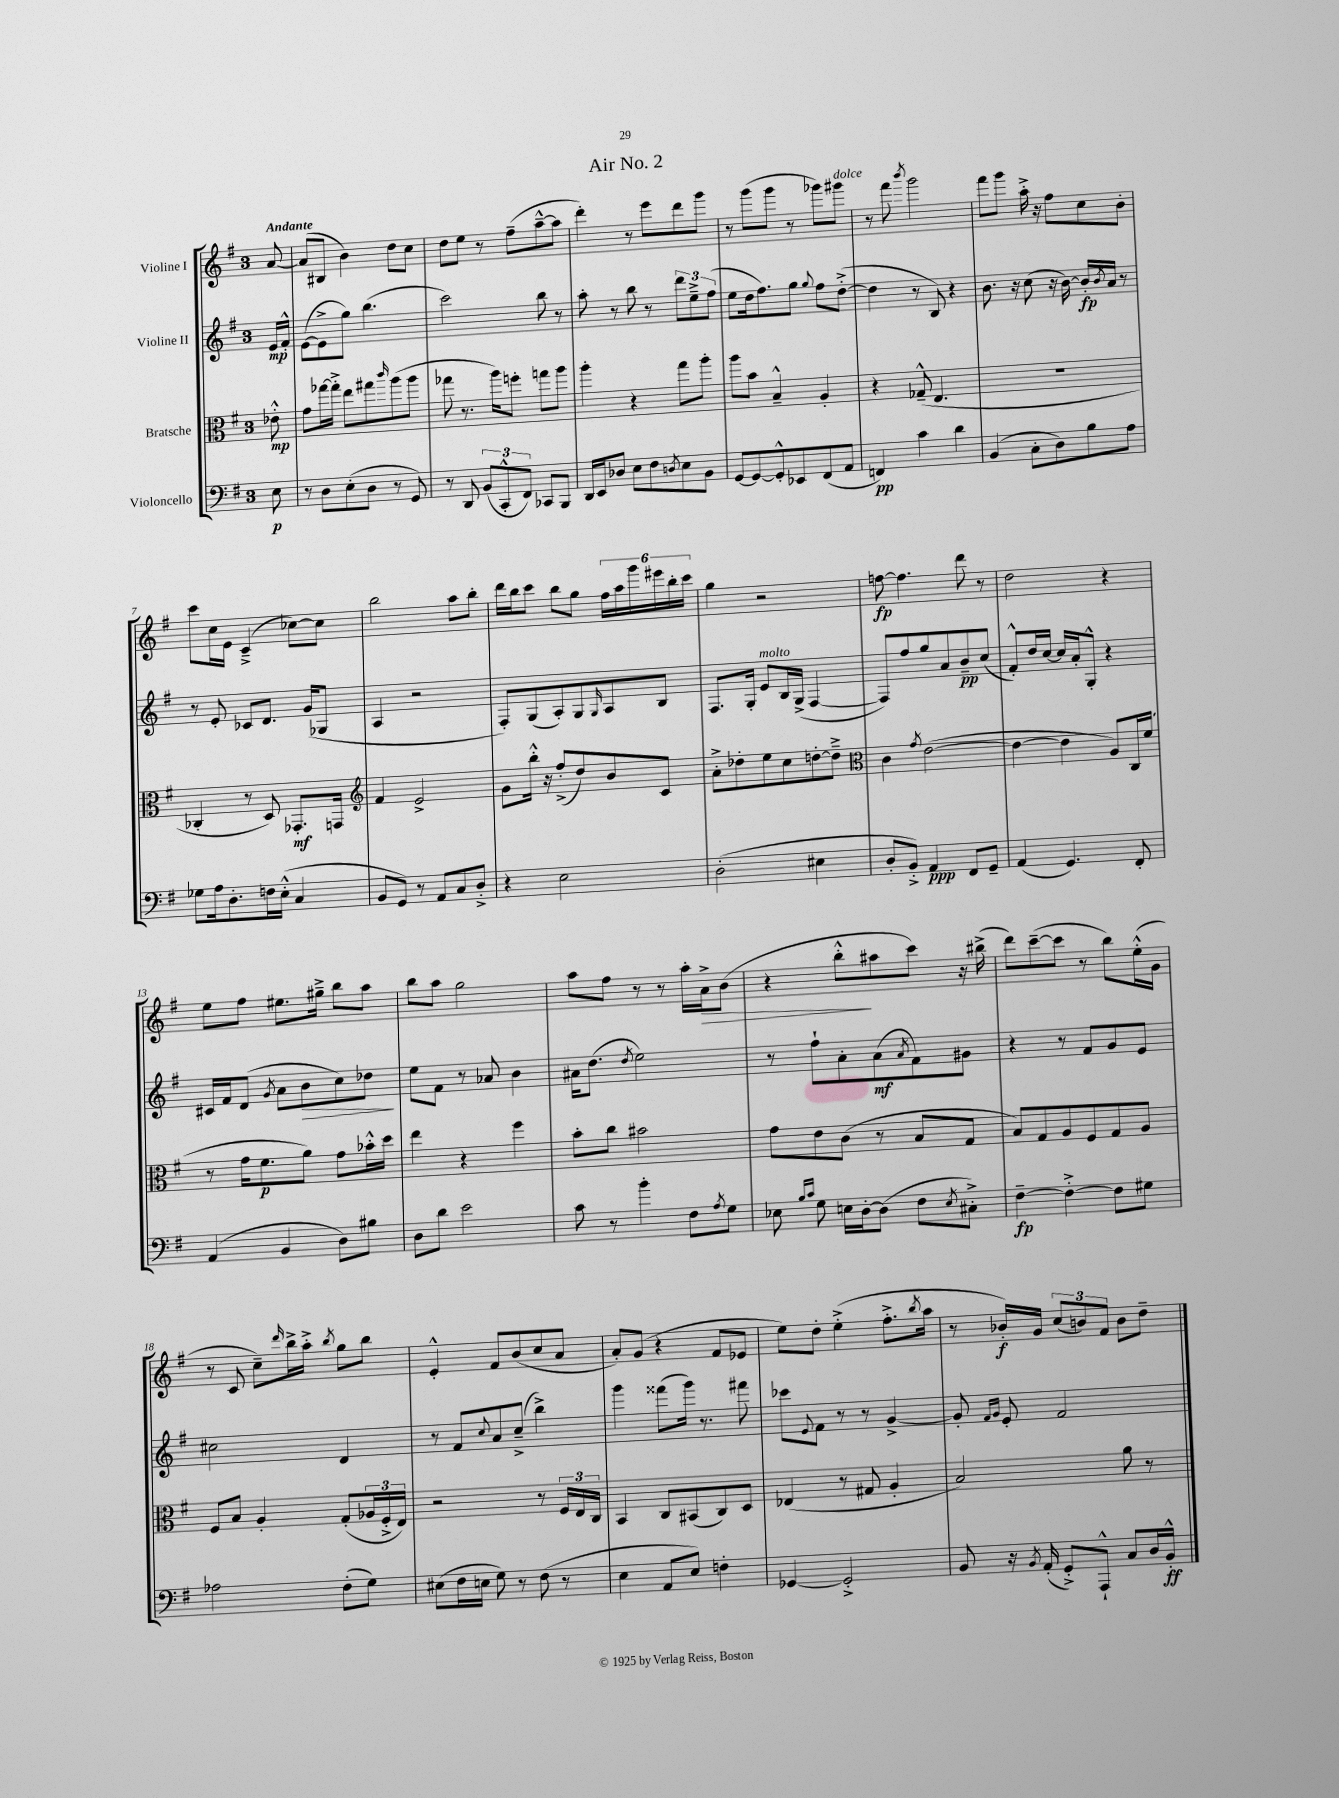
\header { title = "Air No. 2" }
<<
\new StaffGroup <<
\new Staff = "s0" \with { instrumentName = "Violine I" } {
    \clef treble \key g \major \once \override Staff.TimeSignature.style = #'single-digit \time 3/4 \partial 8 \tempo "Andante"
    a'8~ |
    a'8( bis8 b'4) d''8 c''8 |
    d''8 e''8 r8 fis''8--( a''8~---^ a''8 |
    d'''4-.) r8 e'''8 d'''8 g'''8 |
    r8 g'''8( g'''8 r8 ges'''8) gis'''8^\markup { \italic "dolce" } |
    r8 fis'''8 \acciaccatura { b'''8 } g'''2 |
    fis'''8 g'''8 a''16-.-> r16 fis''8 c''8 b'8-. |
    c'''8 c''16 e'16 c'4--->( ces''8~) ces''8 |
    b''2 a''8 b''8-. |
    d'''16 b''16 c'''8 b''8 g''8 \tuplet 6/4 { fis''16 a''16 g'''16 eis'''16 b''16-. c'''16 } |
    g''4 r2 |
    f''8~\fp f''4. d'''8 r8 |
    d''2 r4 |
    e''8 fis''8 eis''8. gis''16---> b''8 a''8 |
    b''8 a''8 g''2 |
    a''8 fis''8 r8 r8 a''16-. a'16->\> b'8( |
    r4 b''8-.-^\! ais''8 c'''8) r16 bis''16->( |
    d'''8) c'''8~--( c'''8 r8 b''8) e''16-.-^( g'16 |
    r8 c'8 c''8--) \grace { d'''16 } b''16-> a''16-.-> \acciaccatura { b''8 } g''8 b''8 |
    e'4-.-^ fis'8 b'8( c''8 a'8 |
    a'8-.) g'8( r4 fis'8 ees'8 |
    e''8) d''8-. e''4-.->( fis''8.-.-> \acciaccatura { b''8 } a''16 |
    r8 bes'16-.\f) g'16 \tuplet 3/2 { c''8( b'8) fis'8 } b'8 d''8-- \bar "|." |
}
\new Staff = "s1" \with { instrumentName = "Violine II" } {
    \clef treble \key g \major \once \override Staff.TimeSignature.style = #'single-digit \time 3/4 \partial 8
    e'16\mp fis'16-.-^ |
    e'8~( e'8-> g''8) b''4.( |
    c'''2) b''8 r8 |
    a''8-. r8 b''8 r8 \tuplet 3/2 { d'''8 e''8---> fis''8( } |
    e''8 d''16 fis''8.) g''8 \appoggiatura { g''8 } fis''8 d''8~-.->( |
    d''4 r8 b8) r4 |
    b'8. r16 c''8( r16 b'16~) b'16-.\fp \acciaccatura { b'8 } a'16 r8 |
    r8 e'8-. ces'8 d'8. g'16( ges8 |
    a4 r2 |
    fis8-.) g8( a8-.) g8 \grace { g16 } a8 b8 |
    fis8. g16-. e'8^\markup { \italic "molto" } b16 g16->( fis4~ |
    fis8) fis''8 g''8 a'8 b'8--\pp c''8( |
    fis'8-.-^) d''16 c''16~ c''16 a'16-. g8-.-^ r4 |
    cis'16 fis'16 d'8( \acciaccatura { g'8 } a'8 b'8\> c''8) des''8\! |
    e''8 fis'8 r8 aes'8 b'4 |
    ais'16 d''8.( \acciaccatura { d''8 } e''2) |
    r8 fis''8-! a'8-. a'8\mf( \acciaccatura { a'8 } fis'8) gis'8 |
    r4 r8 fis'8 g'8 e'8 |
    cis''2 d'4 |
    r8 fis'8 \appoggiatura { c''8 } a'8 c''8--->( b''4->) |
    g'''4 fisis'''8( g'''16) r8. fis'''8 |
    ces'''8 \appoggiatura { e'8 } fis'8 r8 r8 g'4~-> |
    g'8-. \grace { fis'16 g'16 } e'8-. fis'2 \bar "|." |
}
\new Staff = "s2" \with { instrumentName = "Bratsche" } {
    \clef alto \key g \major \once \override Staff.TimeSignature.style = #'single-digit \time 3/4 \partial 8
    ees'8-.-^\mp |
    g'8 ges''16~ ges''16-.-> e''8 gis''8 \grace { c'''16 } a''8( a''8 |
    ges''8 r8. a''16) f''8-. g''8 a''8 |
    a''4-. r4 g''8 a''8-. |
    a''8 b'8 b4---^ a4-. |
    r4 ges8---^( e4. |
    R2. |
    ces4-. r8 d8) ges,8.-.\mf g,16 |
    \clef treble fis'4 e'2-> |
    g'8 b''16-.-^ r16 fis''8-.->( d''8) b'8 c'8 |
    a'8-.-> des''8-. e''8 c''8 d''8~-. d''8---> |
    \clef alto c'4 \acciaccatura { g'8 } e'2~( |
    e'4~ e'4 a8) c16 fis'16( |
    r8 g'16 fis'8.\p a'8) g'8 bes'16-.-^ d''16 |
    e''4 r4 fis''4 |
    b'8-. c''8 bis'2 |
    g'8 e'8 c'8( r8 b8 g8 |
    b8) g8 a8 fis8 g8 a8 |
    fis8 b8 a4-. g8-.( \tuplet 3/2 { aes16 fis16-.-> e16) } |
    r2 r8 \tuplet 3/2 { fis16 e16 c16 } |
    b,4 c8 bis,8( c8) d8 |
    ees4( r8 gis8 a4-. |
    b2) a'8 r8 \bar "|." |
}
\new Staff = "s3" \with { instrumentName = "Violoncello" } {
    \clef bass \key g \major \once \override Staff.TimeSignature.style = #'single-digit \time 3/4 \partial 8
    e8\p |
    r8 d8 e8-.( d8 r8 g,8) |
    r8 d,8 \tuplet 3/2 { b,8( c,8-.-^ fis,8) } ces,8 b,,8 |
    d,16 e,16 des8 e8 fis8 \acciaccatura { d8 } e8 b,8 |
    g,8~ g,8~ g,8-.-^ ees,8 fis,8( a,8 |
    f,4\pp) c'4 d'4 |
    b,4( c8-. d8) b8 a8 |
    ges8 a16 d8.-. f16 e16-.-^( c4 |
    b,8 g,8) r8 a,8 c8 d8-.-> |
    r4 e2 |
    d2-.( eis4 |
    d8-. b,8-.->) a,4\ppp fis,8 g,8-- |
    a,4( g,4.) fis,8-. |
    a,4( b,4 d8) bis8 |
    d8 d'8 e'2 |
    c'8 r8 b'4-. fis8 \acciaccatura { a8 } g8 |
    ees8 \grace { b16 c'16 } g8 e16 d16~-. d8( fis8 \acciaccatura { e8 } cis8-.->) |
    fis4~--\fp fis4~-.-> fis8 gis8 |
    aes2 fis8-.( g8) |
    eis8( fis16 e16 g8) r8 fis8( r8 |
    e4 a,8 e8) f4-. |
    ges,4~ ges,2-.-> |
    b,8 r16 \acciaccatura { b,8 } a,16-.( g,8-.->) a,,8-!-^ c8 d16 b,16-.-^\ff \bar "|." |
}
>>
>>
